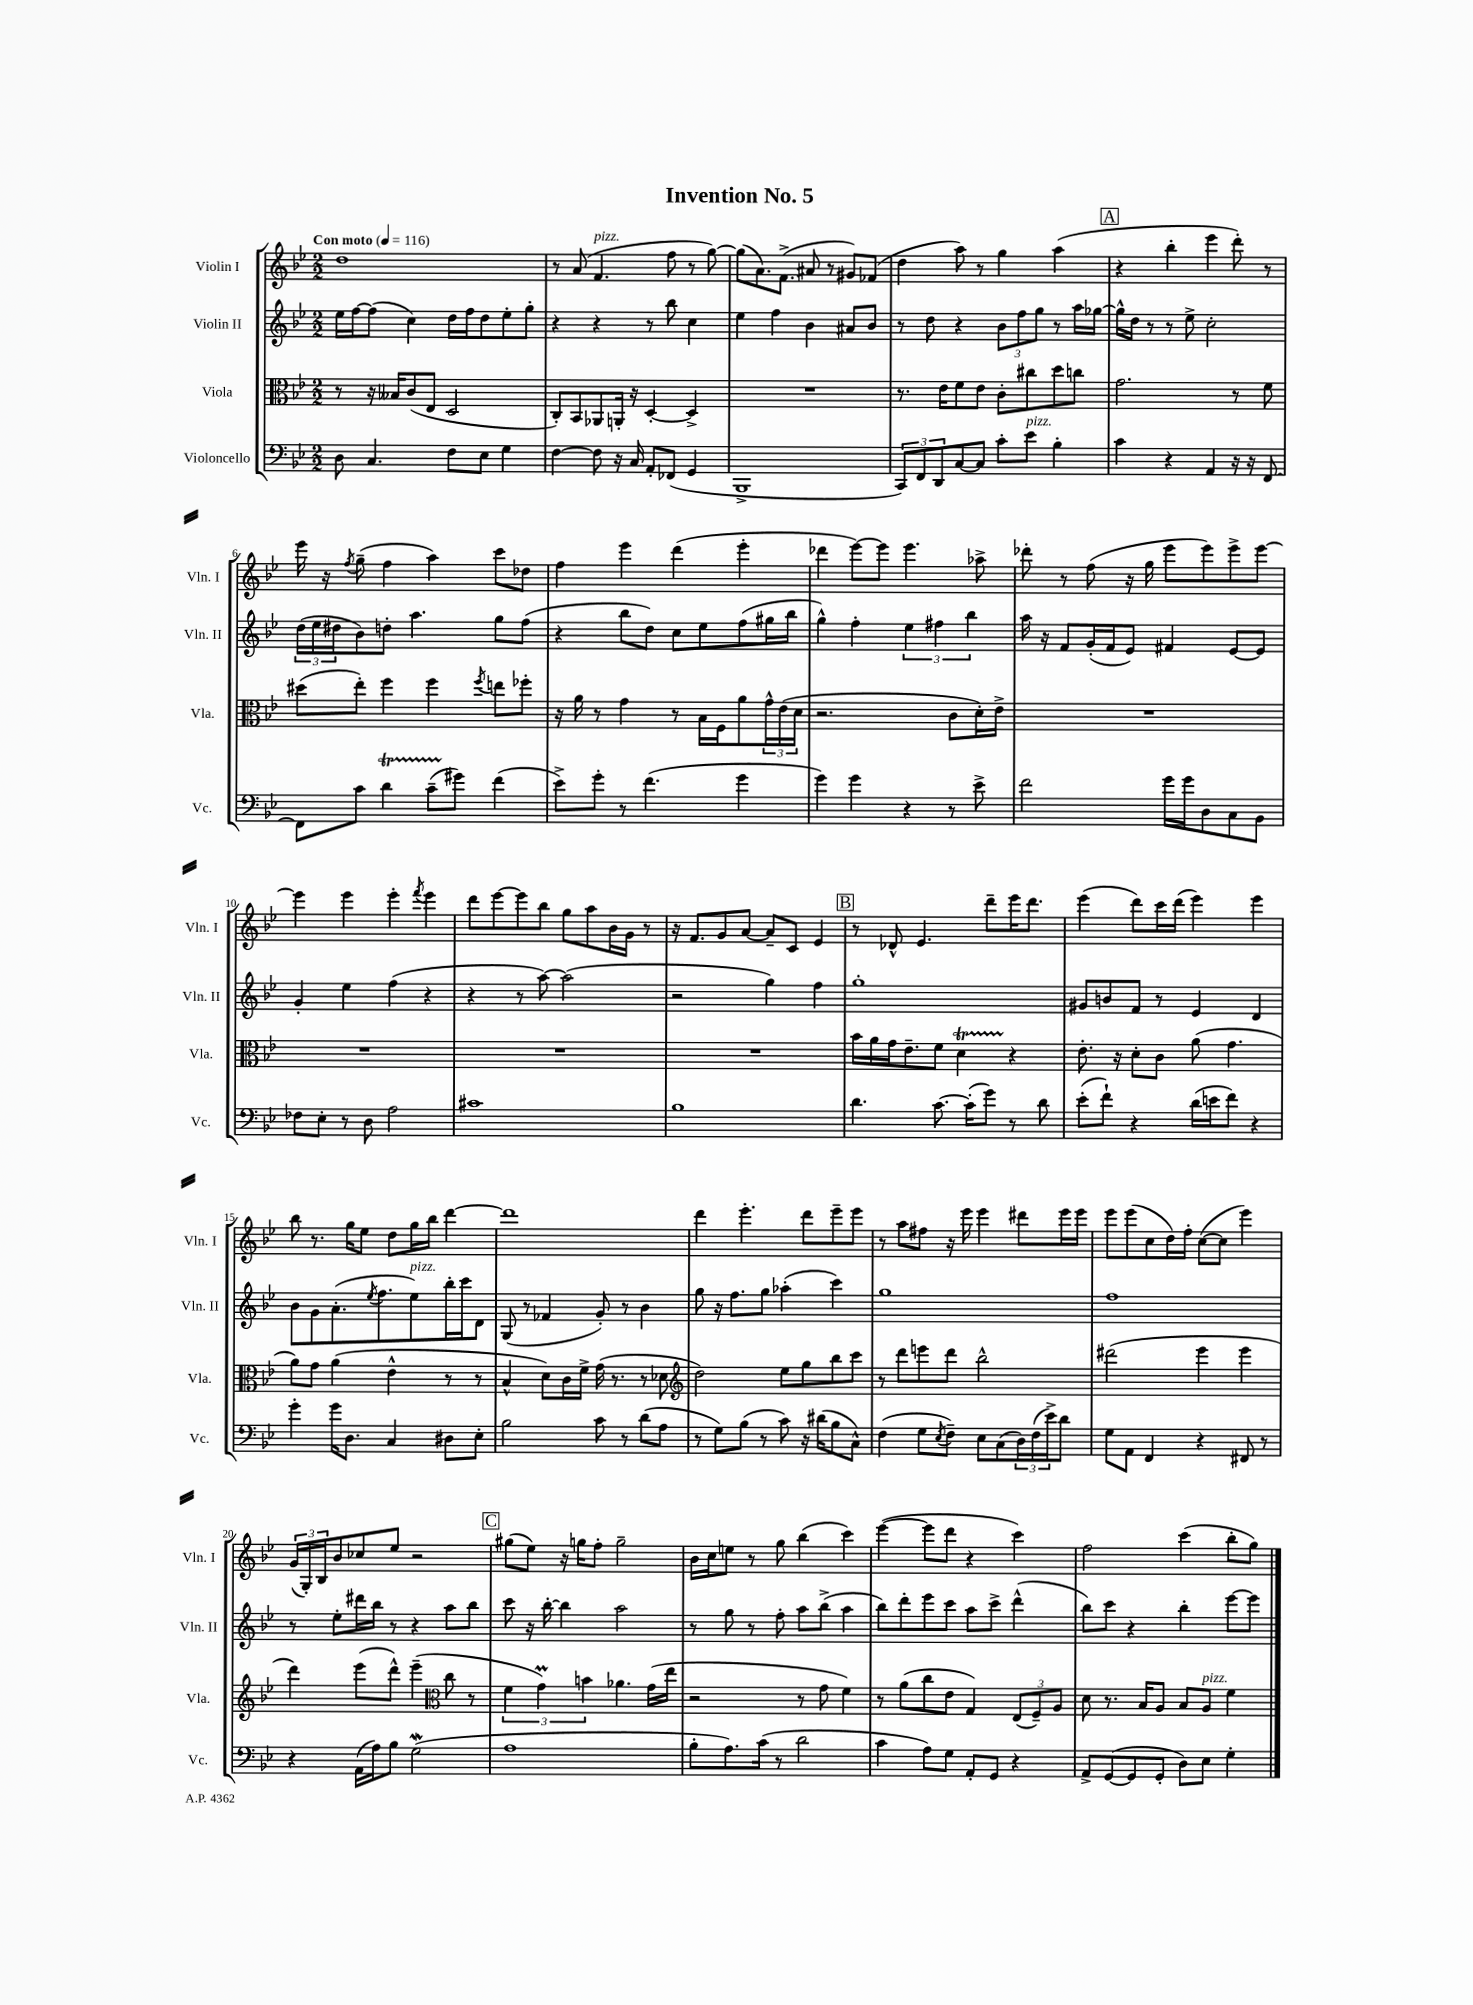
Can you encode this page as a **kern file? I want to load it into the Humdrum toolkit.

**kern	**kern	**kern	**kern
*part4	*part3	*part2	*part1
*staff4	*staff3	*staff2	*staff1
*I"Violoncello	*I"Viola	*I"Violin II	*I"Violin I
*I'Vc.	*I'Vla.	*I'Vln. II	*I'Vln. I
*clefF4	*clefC3	*clefG2	*clefG2
*k[b-e-]	*k[b-e-]	*k[b-e-]	*k[b-e-]
*M2/2	*M2/2	*M2/2	*M2/2
*MM116	*MM116	*MM116	*MM116
=1	=1	=1	=1
!	!	!	!LO:TX:a:B:t=Con moto
8D\	8r	16ee-\LL	1dd
.	.	[16ff\J	.
4.C/	16r	(8ff\J]	.
.	16B--X/KL	.	.
.	(8c/	4cc\)	.
.	8E-/J	.	.
8F\L	2D/	16dd\LL	.
.	.	16ff\J	.
8E-\J	.	8dd\	.
4G\	.	8ee-'\	.
.	.	8gg'\J	.
=2	=2	=2	=2
[4F\	8C'/L)	4r	8r
.	8BB-/	.	(8a/
!	!	!	!LO:TX:a:i:t=pizz.
8F\]	8AA-X/	4r	4.f/
16r	16AAn'/Jk	.	.
16C/	16r	.	.
8AA'/L	[4D'/	8r	.
(8FF-X/J	.	8bb-\	8ff\
4GG/	4D^/]	4cc\	8r
.	.	.	[8gg\)
=3	=3	=3	=3
1BBB-^	1r	4ee-\	(8gg\L]
.	.	.	8.a\)
.	.	4ff\	.
.	.	.	(8.f^\J
.	.	4b-\	8a#X/
.	.	.	8r
.	.	8a#X/L	8g#X/L)
.	.	8b-/J	(8f-X/J
=4	=4	=4	=4
12CC/L)	8.r	8r	4dd\
12FF/	.	.	.
.	.	8dd\	.
12DD/	.	.	.
.	16e-\KL	.	.
[8C/	8f\	4r	8aa\)
8C/J]	8e-\J	.	8r
8c'\L	8c'\L	12b-\L	4gg\
.	.	12ff\	.
!LO:TX:a:i:t=pizz.	!	!	!
8e-\J	8cc#X\	.	.
.	.	12gg\J	.
4B-'\	8dd\	8r	(4aa\
.	8ccn\J	16aa\LL	.
.	.	[16gg-X\JJ	.
!!LO:REH:place=s1:t=A
=5	=5	=5	=5
4c\	2.g\	16gg-^^\LL]	4r
.	.	16dd\JJ	.
.	.	8r	.
4r	.	8r	4bb-'\
.	.	8ee-^\	.
4AA/	.	2cc'\	4eee-\
16r	8r	.	8ddd'\)
16r	.	.	.
[8FF/	8f\	.	8r
!!LO:LB:g=z
=6	=6	=6	=6
8FF\L]	(8dd#X\L	(24dd\LL	16eee-\
.	.	24ee-\	.
.	.	.	16r
.	.	24dd#X\J	.
.	.	.	8qff/
8c\J	8ee-'\J)	8b-\)	(8gg~\
4dt\	4ff\	8ddn'\J	4ff\
.	.	4.aa\	.
(8cTTT~\L	4ff\	.	4aa\)
8g#X\J)	.	.	.
.	8qff/	.	.
(4f\	8een\L	8gg\L	8ccc\L
.	8ff-X'\J	(8ff\J	8dd-X\J
=7	=7	=7	=7
8e-^\L)	16r	4r	4ff\
.	16a\	.	.
8g'\J	8r	.	.
8r	4g\	8bb-\L	4eee-\
(4.f\	.	8dd\J)	.
.	8r	8cc\L	(4ddd\
.	16B-\LL	8ee-\	.
.	16F\J	.	.
4g\	8a\	(8ff\	4eee-'\
.	24g^^\L	16gg#X\L	.
.	(24e-\	.	.
.	.	16bb-\JJ	.
.	24d\JJ	.	.
=8	=8	=8	=8
4g\)	2.r	4gg^^\)	4ddd-X\
4g\	.	4ff'\	[8eee-\L)
.	.	.	8eee-\J]
4r	.	6ee-\	4.eee-\
.	.	6ff#X\	.
8r	8c\L	.	.
.	.	6bb-\	.
8e-^\	16d'\L)	.	8aa-X^\
.	16e-^\JJ	.	.
=9	=9	=9	=9
2f\	1r	16aa\	8ddd-X'\
.	.	16r	.
.	.	8f/L	8r
.	.	(16g'/L	(8ff\
.	.	16f/J	.
.	.	8e-/J)	16r
.	.	.	16gg\
16g\LL	.	4f#X/	8eee-\L
16g\J	.	.	.
8D\	.	.	8eee-\)
8C\	.	[8e-/L	8eee-^\
8BB-\J	.	8e-/J]	[8eee-\J
!!LO:LB:g=z
=10	=10	=10	=10
8F-X\L	1r	4g'/	4eee-\]
8E-'\J	.	.	.
8r	.	4ee-\	4eee-\
8D\	.	.	.
2A\	.	(4ff\	4eee-'\
.	.	.	8qfff/
.	.	4r	4eee-\
=11	=11	=11	=11
1c#X	1r	4r	8ddd\L
.	.	.	[8eee-\
.	.	8r	8eee-\]
.	.	[8aa\)	8bb-\J
.	.	(2aa\]	8gg\L
.	.	.	8aa\
.	.	.	16b-\L
.	.	.	16g\JJ
.	.	.	8r
=12	=12	=12	=12
1B-	1r	2r	16r
.	.	.	8.f/L
.	.	.	8g/
.	.	.	[8a/J
.	.	4gg\)	8a~/L]
.	.	.	8c/J
.	.	4ff\	4e-/
!!LO:REH:place=s1:t=B
=13	=13	=13	=13
4.d\	16b-\LL	1gg'	8r
.	16a\	.	.
.	16g\J	.	8d-X^^/
.	8.e-~\	.	.
.	.	.	4.e-/
[8.c\	8f\J	.	.
.	4dt\	.	.
(16c'\KL]	.	.	.
8g\J)	.	.	8ddd~\L
8r	4r	.	16eee-\K
.	.	.	8.ddd\J
8d\	.	.	.
=14	=14	=14	=14
(8e-'\L	8.e-'\	8g#X/L	(4eee-\
8f`\J)	.	8bn/	.
.	16r	.	.
4r	8d'\L	8f/J	8ddd\L)
.	8c\J	8r	16ccc\L
.	.	.	(16ddd\JJ
(16d\LL	(8a\	4e-/	4eee-\)
16en\J	.	.	.
8f\J)	4.g\	.	.
4r	.	4d/	4eee-\
!!LO:LB:g=z
=15	=15	=15	=15
4g'\	8a\L)	8b-\L	8bb-\
.	8g\J	8g\	8.r
16g\KL	(4a\	(8.a'\	.
8.D\J	.	.	16gg\KL
.	.	.	8ee-\J
.	.	8qee-/	.
.	.	8.ff\	.
4C/	4e-^^\	.	8dd\L
!	!	!LO:TX:a:i:t=pizz.	!
.	.	8ee-\)	16gg\L
.	.	.	16bb-\JJ
8D#X\L	8r	16bb-'\L	[4ddd\
.	.	16ccc\J	.
8E-'\J	8r	8d\J	.
=16	=16	=16	=16
2B-\	4B-^^/	(8G/	1ddd]
.	.	8r	.
.	8d\L)	4f-X/	.
.	16c\L	.	.
.	16f^\JJ	.	.
8c\	(16g\	8g'/)	.
.	8.r	.	.
8r	.	8r	.
(8d\L	8r	4b-\	.
8A\J	8d-X\	.	.
=17	=17	=17	=17
*	*clefG2	*	*
8r	2dd\)	8gg\	4ddd\
8G\L)	.	16r	.
.	.	8.ff\L	.
(8B-\J	.	.	4.eee-'\
8r	.	8gg\J	.
8c\)	8ee-\L	(4aa-X'\	.
16r	8gg\	.	8ddd\L
(16d#X\KL	.	.	.
8B-\	8bb-\	4ccc\)	8eee-~\
8C^^\J)	8ccc\J	.	8eee-\J
=18	=18	=18	=18
(4F\	8r	1gg	8r
.	8ddd\L	.	8aa\L
8G\L	8eeen\	.	8ff#X\J
8qE-/	.	.	.
8F~\J)	8ddd\J	.	16r
.	.	.	16eee-\
8E-\L	2bb-^^\	.	4eee-\
(8C\	.	.	.
24D\L)	.	.	8ddd#X\L
(24F\	.	.	.
24e-^\J)	.	.	.
8d\J	.	.	16eee-\L
.	.	.	16eee-\JJ
=19	=19	=19	=19
8G\L	(2ddd#X\	1ff	8eee-\L
8AA\J	.	.	(8eee-\
4FF/	.	.	8cc\
.	.	.	16dd\L)
.	.	.	16ff'\JJ
4r	4eee-\	.	([8cc\L
.	.	.	8cc\J]
8FF#X/	4eee-\	.	4eee-\)
8r	.	.	.
!!LO:LB:g=z
=20	=20	=20	=20
4r	4ddd\)	8r	(24g/LL
.	.	.	24G'/)
.	.	.	24B-/J
.	.	8ee-'\L	8b-/
(16AA\LL	(8eee-\L	16ddd#X\L	8cc-X/
16A\J)	.	16bb-\JJ	.
8B-\J	8ddd^^\J)	8r	8ee-/J
(2GW\	(4eee-~\	4r	2r
*	*clefC3	*	*
.	8cc\	8aa\L	.
.	8r	8bb-\J	.
!!LO:REH:place=s1:t=C
=21	=21	=21	=21
1A	6f\	8ccc\	(8gg#X\L
.	.	16r	8ee-\J)
.	6gM\)	.	.
.	.	[16bb-'\	.
.	.	4bb-\]	16r
.	.	.	16ggn\KL
.	6bn\	.	.
.	.	.	8ff'\J
.	4.a-X\	2aa\	2gg~\
.	(16g\LL	.	.
.	16ee-\JJ	.	.
=22	=22	=22	=22
8B-'\L	2r	8r	16b-\LL
.	.	.	16cc\J
8.A\)	.	8gg\	8een\J
.	.	8r	8r
(16c\Jk	.	.	.
8r	.	8ff'\	8gg\
2d\	8r	8aa\L	(4bb-\
.	8g\	(8bb-^\J	.
.	4f\)	4aa\	4ccc\)
=23	=23	=23	=23
4c\	8r	8bb-\L)	([4eee-\
.	(8a\L	8ddd'\	.
8A\L)	8cc\	8eee-\	8eee-\L]
8G\J	8e-\J	8ccc\J	8ddd\J
8AA'/L	4G/)	8aa\L	4r
8GG/J	.	8ccc^\J	.
4r	(12E-/L	(4ddd^^\	4ccc\)
.	12F~/)	.	.
.	12A/J	.	.
=24	=24	=24	=24
8AA^/L	8d\	8bb-\L)	2ff\
([8GG/	8.r	8ccc\J	.
8GG/]	.	4r	.
.	16B-/KL	.	.
8GG'/J	8A/J	.	.
8D\L)	8B-/L	4bb-'\	(4ccc\
!	!LO:TX:a:i:t=pizz.	!	!
8E-\J	8A/J	.	.
4G'\	4f\	[8eee-\L	8bb-'\L
.	.	8eee-\J]	8gg\J)
==	==	==	==
*-	*-	*-	*-
